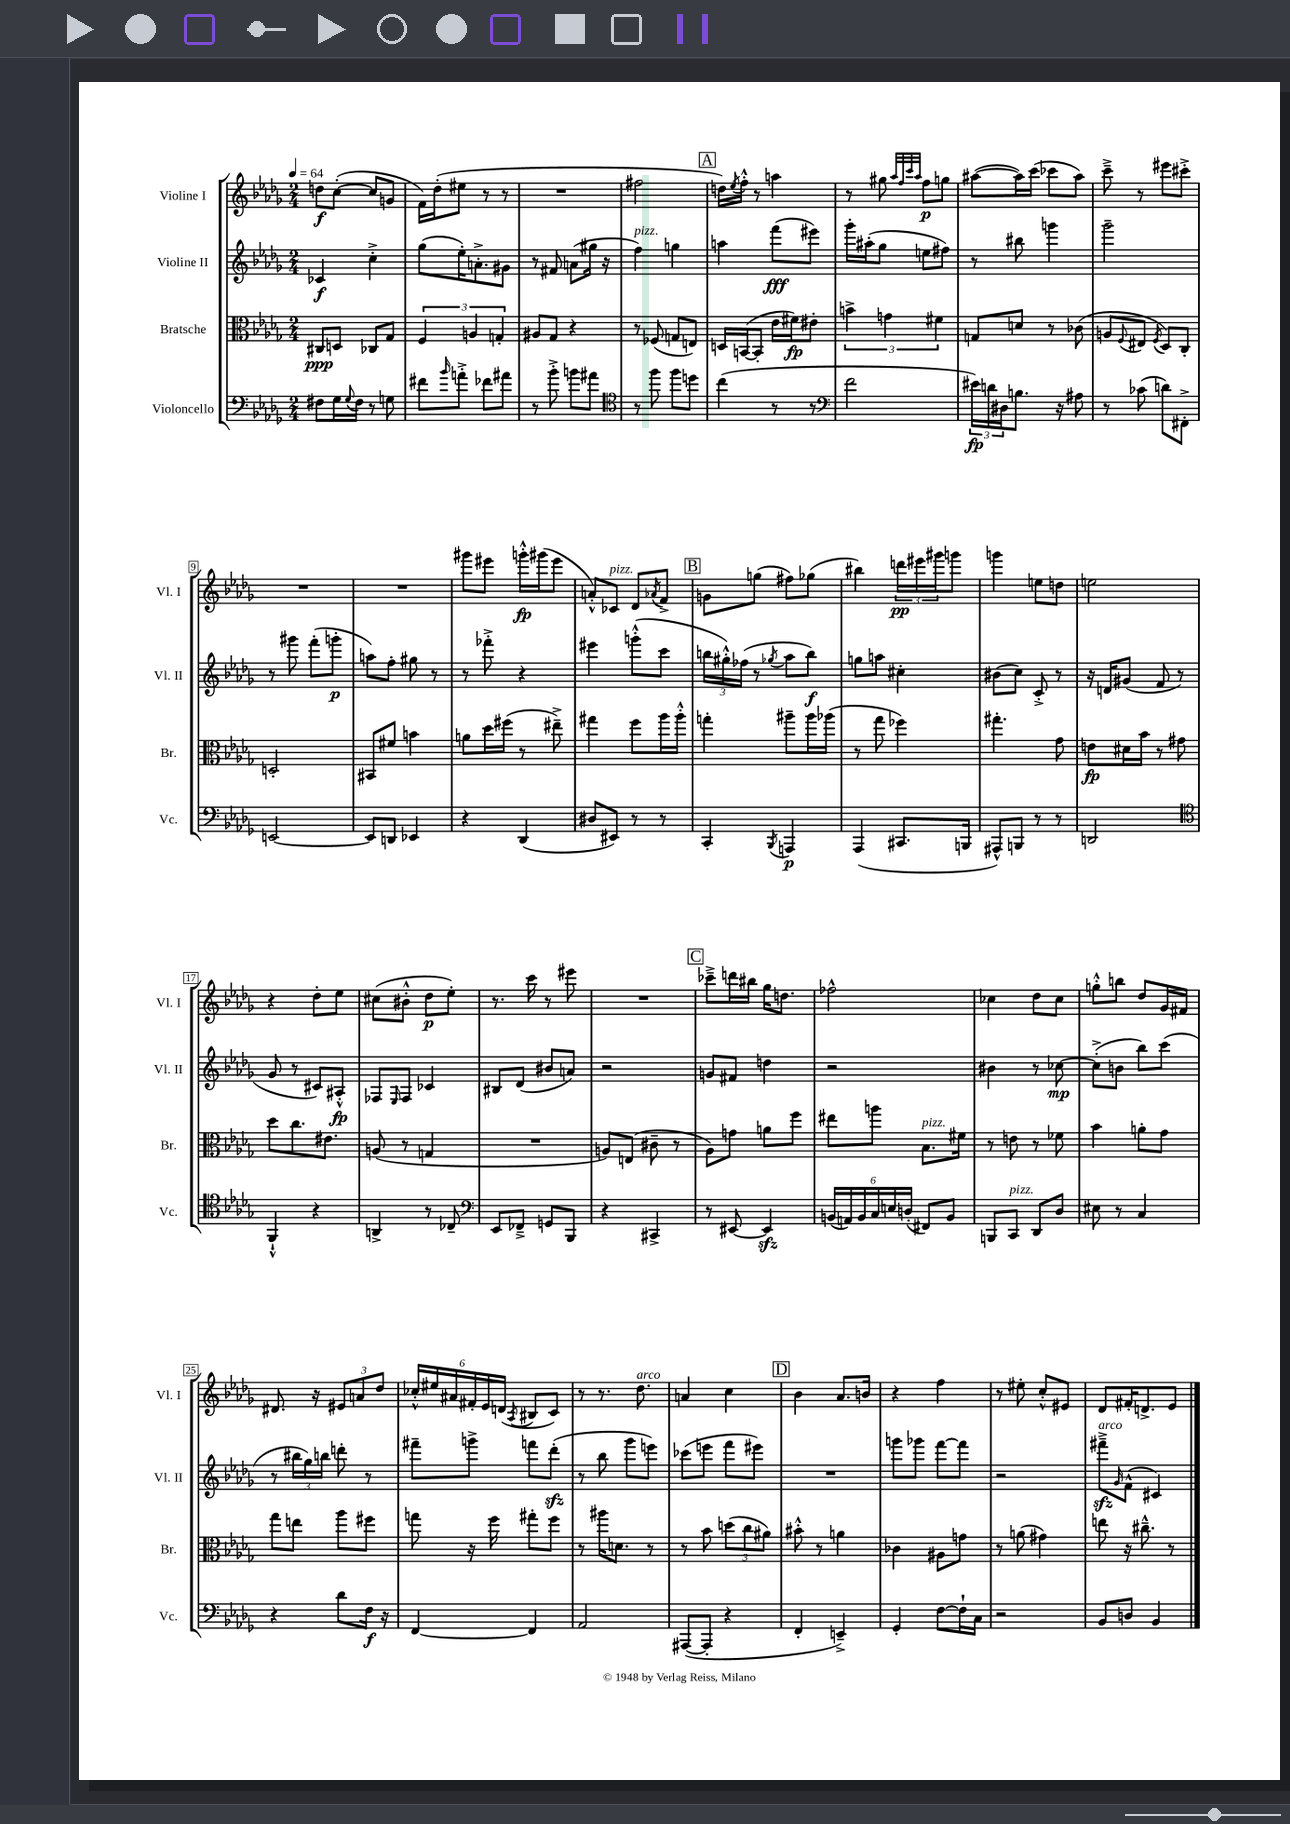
<<
\new StaffGroup <<
\new Staff = "s0" \with { instrumentName = "Violine I" shortInstrumentName = "Vl. I" } {
    \clef treble \key des \major \numericTimeSignature \time 2/4 \tempo 4 = 64
    d''8\f c''8~-.( c''8 g'8 |
    f'16) des''16-.( eis''8 r8 r8 |
    R2 |
    fis''2 |
    \mark \markup { \box "A" } d''16) \acciaccatura { ees''8 } f''16-.-^ r8 a''4 |
    r8 gis''8 \grace { aes''32 f''32 c'''32 aes''32 } f''8\p g''8 |
    ais''8~( ais''16) c'''16( ces'''8 ais''8) |
    c'''8---> r8 eis'''8 cis'''8-.-> |
    R2 |
    R2 |
    gis'''8 eis'''8 g'''16-.-^\fp gis'''16( eis'''8 |
    a'8-.-^) ces'8^\markup { \italic "pizz." } des'8 \acciaccatura { aes'8 } f'8-> |
    \mark \markup { \box "B" } g'8 g''8( fis''8) ges''8( |
    bis''4) \tuplet 3/2 { d'''16\pp eis'''16 gis'''16 } g'''8 |
    g'''4 e''8 d''8 |
    e''2 |
    r4 des''8-. ees''8 |
    cis''8( bis'8-.-^ des''8\p ees''8-.) |
    r8. c'''16 r8 eis'''8 |
    R2 |
    \mark \markup { \box "C" } ces'''8---> d'''16 bis''16 ges''16 d''8. |
    fes''2-^ |
    ces''4 des''8 ces''8 |
    g''8-.-^ b''8 des''8 ges'16 fis'16 |
    dis'8. r16 \tuplet 3/2 { eis'8 a'8 des''8 } |
    \tuplet 6/4 { ces''16-.-^ eis''16 ais'16 fis'16-. ees'16 d'16( } \acciaccatura { aes8 } bis8 c'8) |
    r8 r8. des''8.^\markup { \italic "arco" } |
    a'4 c''4 |
    \mark \markup { \box "D" } bes'4 aes'8. b'16 |
    r4 f''4 |
    r8 eis''8-. c''8-.-^ eis'8 |
    des'8 fis'16-. d'8.-> ees'8 \bar "|." |
}
\new Staff = "s1" \with { instrumentName = "Violine II" shortInstrumentName = "Vl. II" } {
    \clef treble \key des \major \numericTimeSignature \time 2/4
    ces'4\f c''4-.-> |
    ges''8( ees''16-.) a'8.-.-> gis'8 |
    r8 fis'8 a'8( gis''16 r16 |
    f''4^\markup { \italic "pizz." }) g''4 |
    \mark \markup { \box "A" } a''4 f'''8\fff( eis'''8) |
    ges'''16-. ais''16-.( ges''8 e''8 fis''8) |
    r8 bis''8 g'''4 |
    ges'''2-- |
    r8 gis'''8 f'''8-.( g'''8-.\p |
    a''8) f''8-. gis''8 r8 |
    r8 fes'''8-.-> r4 |
    eis'''4 g'''8-.-^( c'''8 |
    \mark \markup { \box "B" } \tuplet 3/2 { b''16 gis''16-.-^) fes''16( } r8 \acciaccatura { ges''8 } aes''8 b''8\f) |
    g''8 a''8 cis''4-. |
    bis'8( c''8) c'8-.-> r8 |
    r16 d'16 gis'8( f'8 r8 |
    ges'8 r8 cis'8) ais8-.-^\fp |
    fes8 \grace { ees16 } fes8 ces'4 |
    bis8 des'8( bis'8 a'8) |
    r2 |
    \mark \markup { \box "C" } g'8 fis'8 d''4 |
    r2 |
    bis'4 r8 ces''8~\mp |
    ces''8-.->( b'8 bes''8) c'''8( |
    r8 \tuplet 3/2 { bis''16 ges''16) b''16 } d'''8-. r8 |
    fis'''8-- g'''8-> f'''8 des'''8-.\sfz( |
    r8 bes''8 ges'''8 e'''8) |
    ces'''8( e'''8 f'''8 eis'''8) |
    \mark \markup { \box "D" } R2 |
    g'''8 ges'''8 f'''8~ f'''8 |
    r2 |
    fis'''8--->\sfz^\markup { \italic "arco" } \grace { ges'16 } f'8-^( cis'4) \bar "|." |
}
\new Staff = "s2" \with { instrumentName = "Bratsche" shortInstrumentName = "Br." } {
    \clef alto \key des \major \numericTimeSignature \time 2/4
    cis8\ppp d8 ces8 ges8 |
    \tuplet 3/2 { f4 a4 g4-. } |
    ais8 ges8 r4 |
    r8 fes8( g8 e8) |
    \mark \markup { \box "A" } d16 b,16~( b,8-. ees'16 fis'16\fp) eis'8-. |
    \tuplet 3/2 { b'4-> g'4 fis'4 } |
    g8 d'8 r8 ces'8( |
    a8 \appoggiatura { f8 } eis8 \acciaccatura { f8 } des8) c8-. |
    d2-. |
    bis,8 fis'8 b'4 |
    a'8 des''16 fis''16( r8 eis''8--->) |
    gis''4 f''8 aes''16 aes''16-.-^ |
    \mark \markup { \box "B" } g''4-. ais''8-- ais''16 aes''16( |
    r8 ges''8 fes''4) |
    gis''4.-. ges'8 |
    e'8\fp dis'16 bes'16 r8 gis'8 |
    des''8 c''8. eis'8. |
    a8( r8 g4 |
    R2 |
    a8) e8( cis'8-- r8 |
    \mark \markup { \box "C" } aes8) g'8 a'8 f''8 |
    eis''8 a''8 bes8.^\markup { \italic "pizz." } fis'16 |
    r8 e'8 r8 fes'8 |
    bes'4 a'8-. ges'8 |
    ges''8 e''8 aes''8 fis''8 |
    g''8 r16 f''16 gis''8-. f''8 |
    r8 ais''16 d'8. r8 |
    r8 bes'8 \tuplet 3/2 { d''8( c''8 ais'8) } |
    \mark \markup { \box "D" } bis'8-.-^ r8 a'4 |
    ces'4 ais8 g'8 |
    r8 a'8( gis'4) |
    e''8 r16 cis''8.---^ r8 \bar "|." |
}
\new Staff = "s3" \with { instrumentName = "Violoncello" shortInstrumentName = "Vc." } {
    \clef bass \key des \major \numericTimeSignature \time 2/4
    fis8 ges16 \appoggiatura { ges8 } fis16 r8 g8 |
    fis'8 \grace { bes'16 } a'8-.-> fes'8 ais'8 |
    r8 bes'8-.-> b'8 ais'8 |
    \clef tenor r8 f''8 f''8 d''8 |
    \mark \markup { \box "A" } c''4( r8 r8 |
    \clef bass f'2 |
    \tuplet 3/2 { eis'16\fp) d'16 dis16 } b8. r16 ais8 |
    r8 ces'8( d'8) fis,8-.-> |
    e,2~ |
    e,8 d,8 ees,4 |
    r4 des,4( |
    dis8 eis,8) r8 r8 |
    \mark \markup { \box "B" } c,4-. \acciaccatura { bes,,8 } a,,4\p |
    aes,,4( cis,8. b,,16 |
    ais,,8-^) b,,8 r8 r8 |
    d,2 |
    \clef tenor f,4-!-^ r4 |
    a,4-> r8 ces8-- |
    \clef bass ees,8 fes,8---> g,8 bes,,8 |
    r4 cis,4-> |
    \mark \markup { \box "C" } r8 eis,8~ eis,4\sfz |
    \tuplet 6/4 { b,16( a,16) b,16 c16 e16 d16-.( } fis,8) b,8 |
    b,,8 c,8^\markup { \italic "pizz." } des,8 des8 |
    eis8 r8 c4 |
    r4 des'8 f16\f r16 |
    f,4~ f,4 |
    aes,2 |
    ais,,8~( ais,,8-. r4 |
    \mark \markup { \box "D" } f,4-. e,4--->) |
    ges,4-. f8~ f16-! c16 |
    r2 |
    bes,8 d8 bes,4 \bar "|." |
}
>>
>>
\layout { \context { \Score \override BarNumber.stencil = #(make-stencil-boxer 0.1 0.3 ly:text-interface::print) } }
